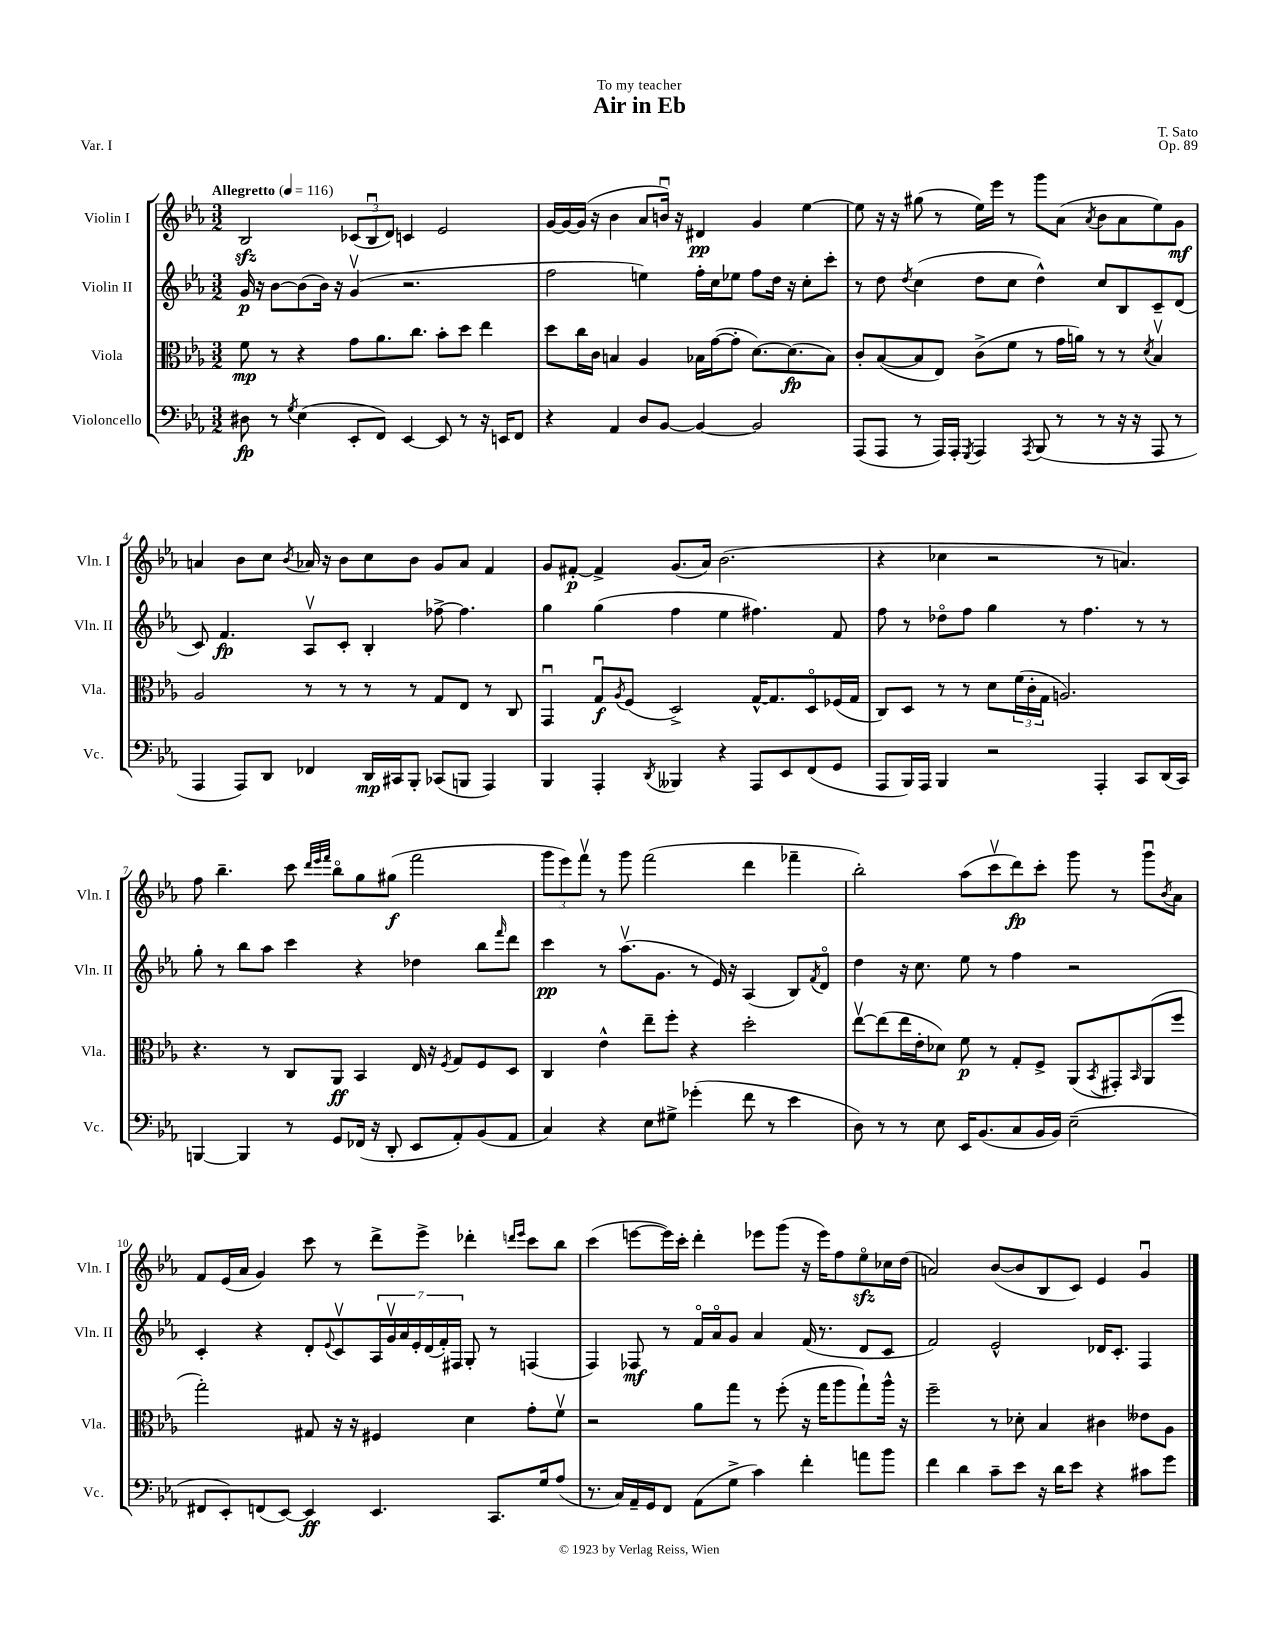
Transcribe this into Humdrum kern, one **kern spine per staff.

**kern	**kern	**kern	**kern
*staff4	*staff3	*staff2	*staff1
*clefF4	*clefC3	*clefG2	*clefG2
*k[b-e-a-]	*k[b-e-a-]	*k[b-e-a-]	*k[b-e-a-]
*M3/2	*M3/2	*M3/2	*M3/2
*MM116	*MM116	*MM116	*MM116
8D#	8f	16g	2B-
.	.	16r	.
8r	8r	[8b-	.
8qG	.	.	.
(4E-	4r	(8b-]	.
.	.	16b-)	.
.	.	16r	.
8EE-'	8g	(4gv	(12c-
.	.	.	12B-u
8FF)	8.a-	.	.
.	.	.	12d)
[4EE-	.	2.r	4c
.	8.cc	.	.
8EE-]	8b-'	.	2e-
8r	8dd	.	.
16r	4ee-	.	.
16EE	.	.	.
8FF	.	.	.
=	=	=	=
4r	8dd	2ff	[16g
.	.	.	16g_
.	16cc	.	(16g]
.	16c	.	16r
4AA-	4B	.	4b-
8D	4A-	4ee)	8a-
[8BB-	.	.	16bu)
.	.	.	16r
4BB-_	16B-	16ff'	4d#
.	([16g	16cc	.
.	8g']	8ee-	.
2BB-]	[8.d)	8ff	4g
.	.	16dd	.
.	(8.d]	16r	.
.	.	8cc'	[4ee-
.	8B-)	8ccc'	.
=	=	=	=
(8AAA-	8c'	8r	8ee-]
8AAA-	([8B-	8dd	16r
.	.	.	16r
.	.	8qdd	.
8r	8B-]	(4cc	(8gg#
16AAA-)	8E-)	.	8r
16AAA-'	.	.	.
8qGGG	.	.	.
4AAA-	(8c^	8dd	16ee-)
.	.	.	16eee-
.	8f	8cc	8r
8qAAA-	.	.	.
(8BBB-	8r	4dd^^)	8ggg
8r	16g	.	(8a-
.	16a)	.	.
.	.	.	8qa-
8r	8r	8cc	8b-
16r	8r	8B-	8a-
16r	.	.	.
.	8qd	.	.
8AAA-	4B-v	8c~	8ee-)
8r	.	(8d	8g
=	=	=	=
4AAA-	2A-	8c)	4a
.	.	4.f	.
8AAA-)	.	.	8b-
8DD	.	.	8cc
.	.	.	8qb-
4FF-	8r	8A-v	16a-
.	.	.	16r
.	8r	8c'	8b-
16DD	8r	4B-'	8cc
16CC#	.	.	.
8BBB-'	8r	.	8b-
(8CC-	8G	[8ff-^	8g
8BBB	8E-	4.ff-]	8a-
4AAA-)	8r	.	4f
.	8C	.	.
=	=	=	=
4BBB-	4GGu	4gg	8g
.	.	.	[8f#'
4AAA-'	8Gu	(4gg	4f#^]
.	8qA-	.	.
.	(8F	.	.
8qDD	.	.	.
4BBB--	2D^)	4ff	(8.g
.	.	.	16a-)
4r	.	4ee-	(2.b-
8AAA-	[16G^^	4.ff#)	.
.	8.G]	.	.
8EE-	.	.	.
(8FF	8Do	.	.
8GG	(16F-	8f	.
.	16G	.	.
=	=	=	=
8AAA-	8C)	8ff	4r
16BBB-)	8D	8r	.
16AAA-	.	.	.
4BBB-	8r	8dd-o	4cc-
.	8r	8ff	.
2r	8d	4gg	2r
.	(24f	.	.
.	24c'	.	.
.	24G	.	.
.	2.A)	8r	.
.	.	4.ff	.
4AAA-'	.	.	8r
.	.	.	4.a)
8CC	.	8r	.
(16DD	.	8r	.
16CC)	.	.	.
=	=	=	=
[4BBB	4.r	8gg'	8ff
.	.	8r	4.bb-~
4BBB]	.	8bb-	.
.	8r	8aa-	.
8r	8C	4ccc	8ccc
.	.	.	32qqddd
.	.	.	32qqeee-
.	.	.	32qqfff
8GG	8AA-	.	8bb-o
(16FF-	4BB-	4r	8gg
16r	.	.	.
8DD'	.	.	(8gg#
8EE-	16E-	4dd-	2fff
.	16r	.	.
.	8qF	.	.
8AA-')	8G	.	.
(8BB-	8F	8bb-	.
.	.	16qqfff	.
8AA-	8D	8ddd	.
=	=	=	=
4C)	4C	4ccc	12ggg
.	.	.	12eee-)
.	.	.	12fffv
4r	4e-^^	8r	8r
.	.	(8.aa-v	8ggg
8E-	8ee-~	.	(2fff
.	.	8.g	.
8G#^	8ff'	.	.
(4g-'	4r	8r	.
.	.	16e-)	.
.	.	16r	.
8f	2dd'	(4A-	4ddd
8r	.	.	.
4e-	.	8B-)	4fff-~
.	.	8qf	.
.	.	8do	.
=	=	=	=
8D)	[8ee-v	4dd	2bb-')
8r	(8ee-]	.	.
8r	16ee-	16r	.
.	16e-'	8.cc	.
8E-	8d-)	.	.
16EE-	8f	8ee-	(8aa-
(8.BB-	.	.	.
.	8r	8r	8cccv
8C	8G'	4ff	8ddd)
16BB-	8F^	.	8ccc'
16BB-)	.	.	.
(2E-~	(8AA-	2r	8ggg
.	8qBB-	.	.
.	8GG#')	.	8r
.	16qqBB-	.	.
.	(8AA-	.	8gggu
.	.	.	8qb-
.	8ff	.	8a-
=	=	=	=
8FF#	2gg')	4c'	8f
8EE-')	.	.	(16e-
.	.	.	16a-
(8FF	.	4r	4g)
[8EE-)	.	.	.
4EE-]	8G#	8d'	8ccc
.	.	8qqe-	.
.	16r	8cv	8r
.	16r	.	.
4.EE-	4F#	28A-	8ddd^
.	.	28gv	.
.	.	28a-	.
.	.	28e-'	.
.	.	.	8eee-^
.	.	(28d	.
.	.	28f')	.
.	.	28F#	.
.	4d	8G'	4ddd-'
8.CC	.	8r	.
.	.	.	16qqddd
.	.	.	16qqeee-
.	8g'	(4F	8ccc
16G	.	.	.
(8A-	8fv	.	8bb-
=	=	=	=
8.r	2r	4F)	(4ccc
16C)	.	.	.
16AA-~	.	8F-	[8eee
16GG	.	.	.
8FF	.	8r	16eee])
.	.	.	16ccc'
(8AA-	8a-	16fo	4ddd'
.	.	16a-o	.
8G^	8gg	8g	.
4c)	8r	4a-	8eee-
.	(8ff'	.	(8ggg
4f'	16r	(16f	16r
.	16gg	8.r	16eee-)
.	8aa-	.	8ff
8a	8gg`)	8d	8ee-o
8b-	16aa-^^	8c	16cc-
.	16r	.	(16dd
=	=	=	=
4f	2ff~	2f)	2a)
4d	.	.	.
8c~	8r	2e-^^	([8b-
8e-	8d-'	.	8b-]
16r	4B-	.	8B-
16d	.	.	.
8e-	.	.	8c)
4r	4c#	16d-	4e-
.	.	8.c'	.
8c#	8e--	4F	4gu
8g	8A-	.	.
==	==	==	==
*-	*-	*-	*-
